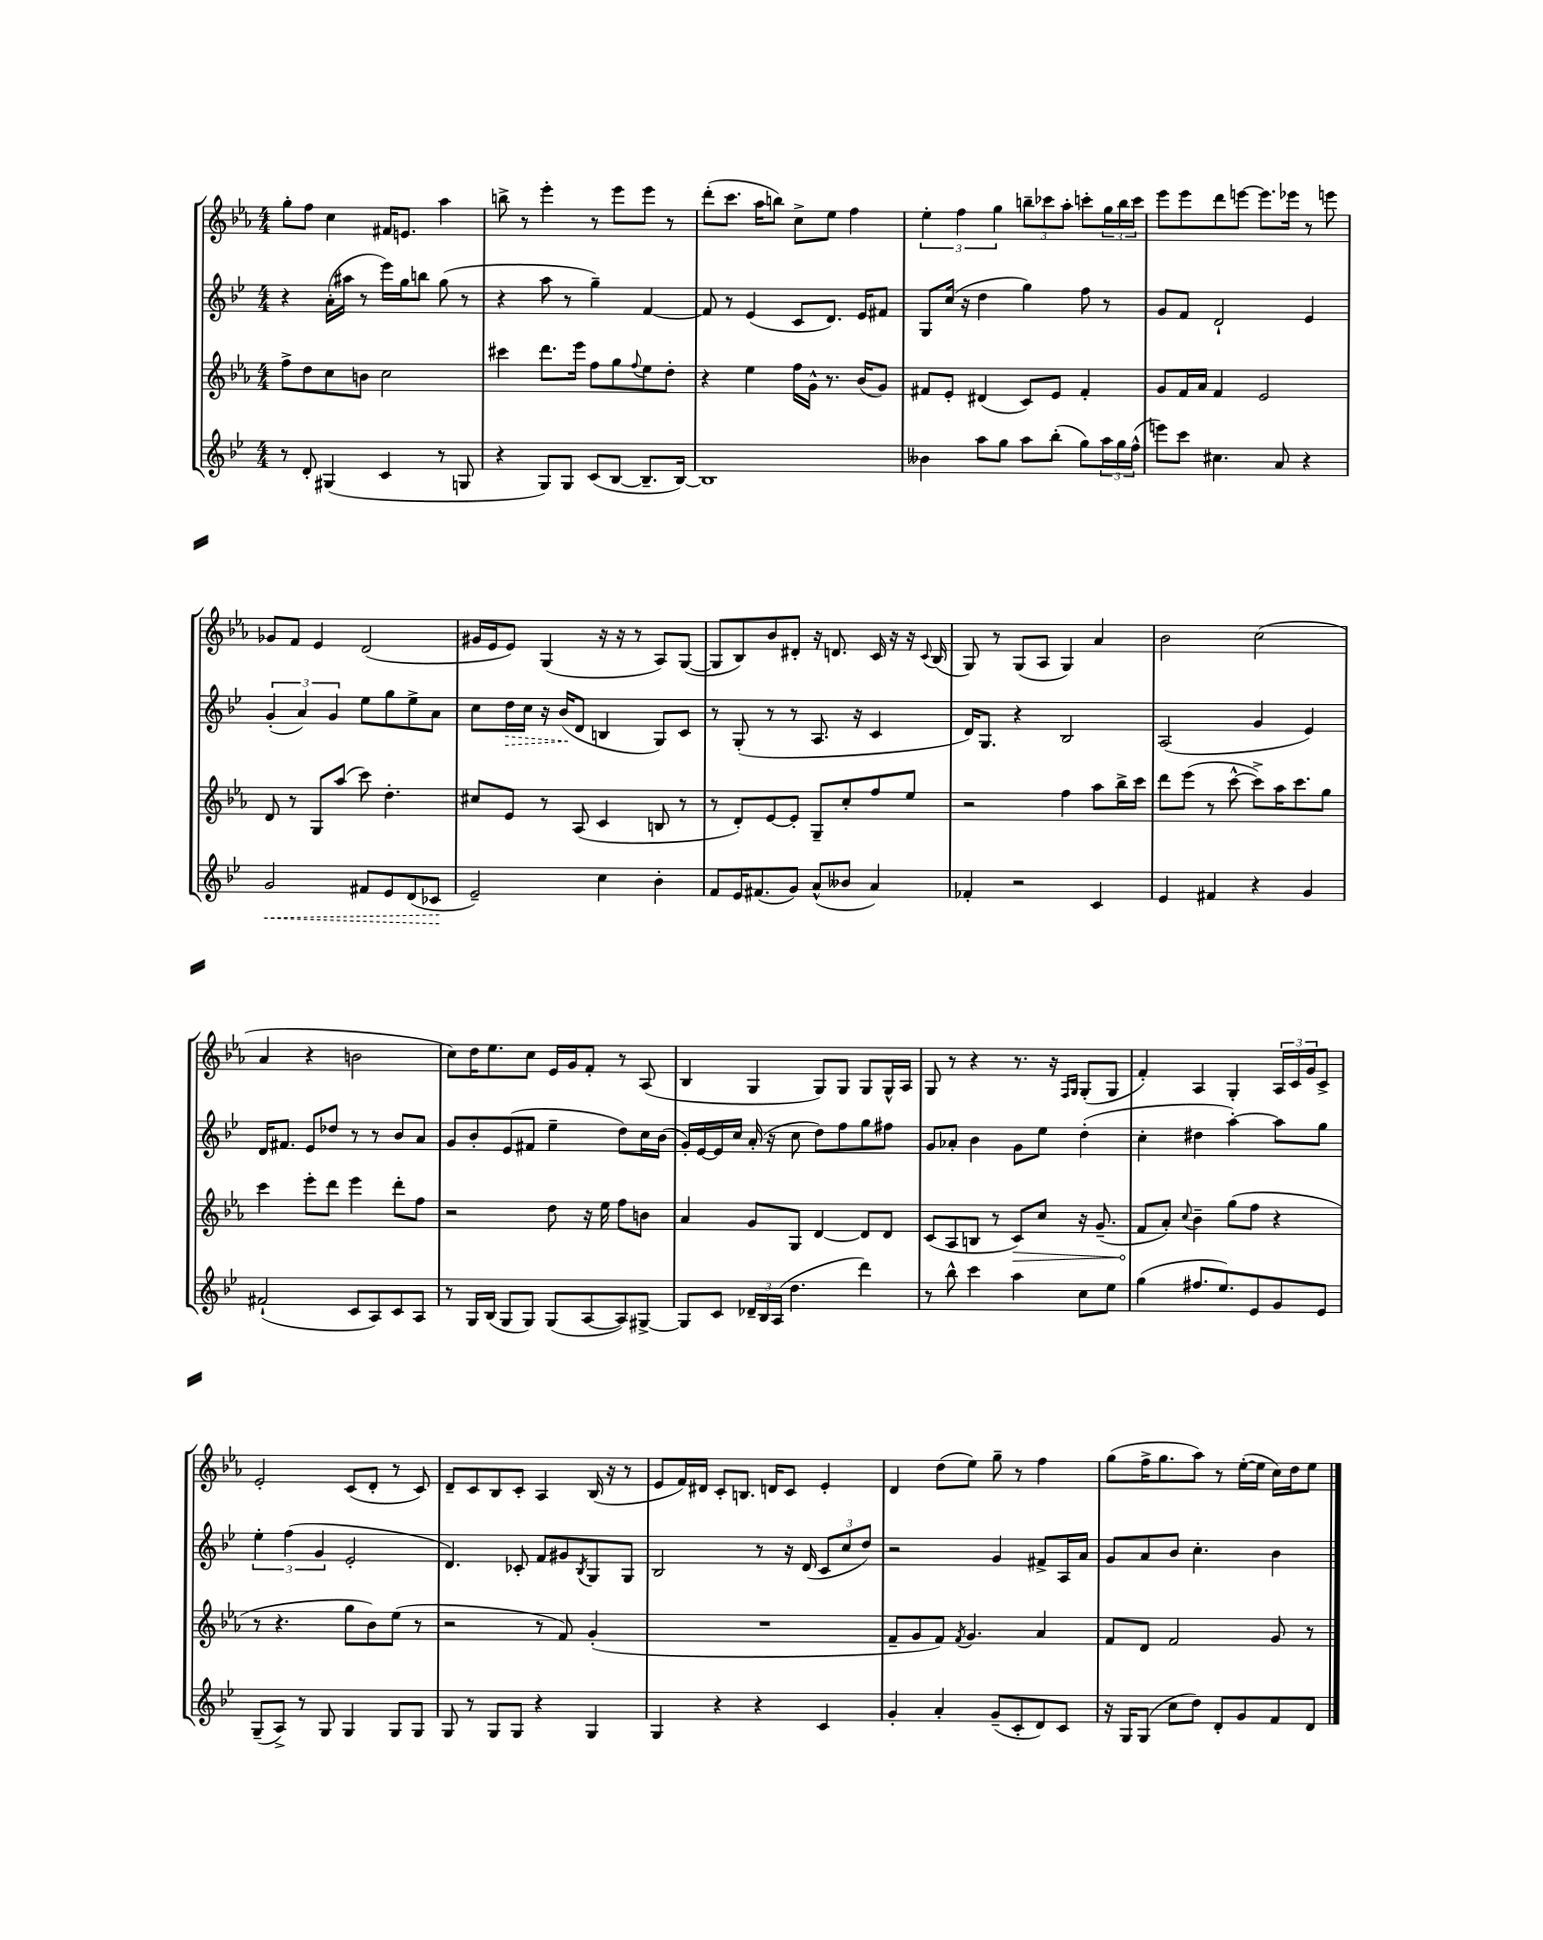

**kern	**kern	**kern	**kern
*staff4	*staff3	*staff2	*staff1
*clefG2	*clefG2	*clefG2	*clefG2
*k[b-e-]	*k[b-e-a-]	*k[b-e-]	*k[b-e-a-]
*M4/4	*M4/4	*M4/4	*M4/4
8r	8ff^	4r	8gg'
8d'	8dd	.	8ff
(4G#	8cc	(16a'	4cc
.	.	16aa#	.
.	8b	8r	.
4c	2cc	16eee-)	16f#
.	.	16gg	8.e
.	.	8bb	.
8r	.	(8gg	4aa-
8G	.	8r	.
=	=	=	=
4r	4ccc#	4r	8bb^
.	.	.	8r
8G)	8.ddd	8aa	4eee-'
8G	.	8r	.
.	16eee-	.	.
(8c	8ff	4gg~)	8r
[8B-	8gg	.	8eee-
.	8qqff	.	.
8.B-~]	8ee-	[4f	8eee-
.	8dd'	.	8r
[16B-)	.	.	.
=	=	=	=
1B-]	4r	8f]	(8ddd'
.	.	8r	8.ccc
.	4ee-	(4e-	.
.	.	.	16aa-
.	.	.	8bb)
.	16ff	8c	8cc^
.	16g^^	.	.
.	8.r	8.d)	8ee-
.	.	.	4ff
.	(16b-	16e-	.
.	8g)	8f#	.
=	=	=	=
4b--	8f#	8G	6ee-'
.	8e-'	(16cc	.
.	.	.	6ff
.	.	16r	.
8aa	(4d#	4dd	.
.	.	.	6gg
8gg	.	.	.
8aa	8c)	4gg)	12bb~
.	.	.	12ccc-
(8bb-'	8e-	.	.
.	.	.	12aa-'
8gg)	4f#'	8ff	8ccc'
24aa	.	8r	24gg
24gg	.	.	24bb
(24ff^^	.	.	24ccc
=	=	=	=
8eee)	8g	8g	8eee-
8ccc	16f	8f	8eee-
.	16a-	.	.
4.cc#	4f	2d`	8ddd
.	.	.	[8eee
.	2e-	.	8.eee]
8a	.	.	.
.	.	.	16eee-
4r	.	4e-	8r
.	.	.	8eee
=	=	=	=
2g	8d	(6g'	8g-
.	8r	.	8f
.	.	6a)	.
.	8G	.	4e-
.	.	6g	.
.	(8aa-	.	.
8f#	8ccc)	8ee-	(2d
8e-	4.dd'	8gg	.
(8d	.	8ee-^	.
8c-	.	8a	.
=	=	=	=
2e-~)	8cc#	8cc	16g#
.	.	.	16e-
.	8e-	16dd	8e-)
.	.	16cc	.
.	8r	16r	(4G
.	.	(16b-	.
.	(8A-	8d	.
4cc	4c	4B	16r
.	.	.	16r
.	.	.	8r
4b-'	8B	8G)	8A-)
.	8r	8c	([8G
=	=	=	=
8f	8r	8r	8G]
16e-	8d')	(8G'	8B-)
(8.f#	.	.	.
.	[8e-	8r	8b-
8g)	8e-']	8r	8d#'
(8a^^	8G~	8.A	16r
.	.	.	8.d
8b--	8cc'	.	.
.	.	16r	.
4a)	8ff	4c	16c
.	.	.	16r
.	8ee-	.	16r
.	.	.	8qqc
.	.	.	(16B-
=	=	=	=
4f-'	2r	16d)	8G)
.	.	8.G	.
.	.	.	8r
2r	.	4r	(8G
.	.	.	8A-
.	4ff	2B-	4G)
4c	8aa-	.	4a-
.	16bb-^	.	.
.	16ccc	.	.
=	=	=	=
4e-	8ddd	(2A	2b-
.	(8eee-	.	.
4f#	8r	.	.
.	[8ccc^^	.	.
4r	8ccc^])	4g	(2cc
.	16aa-	.	.
.	8.ccc	.	.
4g	.	4e-)	.
.	8gg	.	.
=	=	=	=
(2f#`	4ccc	16d	4a-
.	.	8.f#	.
.	8eee-'	8e-	4r
.	8ddd	8dd-	.
8c	4eee-	8r	2b
8A)	.	8r	.
8c	8ddd'	8b-	.
8A	8ff	8a	.
=	=	=	=
8r	2r	8g	8cc)
16G	.	8b-'	16dd
(16B-	.	.	8.ee-
8G	.	(8e-	.
8G)	.	8f#	8cc
(8G	8dd	4ee-~	16e-
.	.	.	16g
[8A	16r	.	8f'
.	16ee-	.	.
8A])	8ff	8dd)	8r
[8G#^	8b	16cc	(8A-
.	.	(16b-	.
=	=	=	=
8G#]	4a-	16g')	4B-
.	.	[16e-	.
8c	.	16e-]	.
.	.	16cc	.
24d-~	8g	(16a'	4G
24B-	.	.	.
.	.	16r	.
(24A	.	.	.
4.dd	8G	8cc	.
.	[4d	8dd)	8G)
.	.	8ff	8G
4ddd)	8d]	8gg	8G
.	8d	8ff#	16G^^
.	.	.	16A-
=	=	=	=
8r	(8c	8g	8G
8bb-^^	8A-	8a-'	8r
4ccc	8B	4b-	4r
.	8r	.	.
4aa	8c)	8g	8.r
.	8cc	8ee-	.
.	.	.	16r
.	.	.	16qqF
.	.	.	16qqG
8cc	16r	(4dd'	(8G'
.	(8.g~	.	.
8ee-	.	.	8G
=	=	=	=
(4gg	8f	4cc'	4f')
.	8a-')	.	.
.	8qqcc	.	.
8.ff#	4b-~	4dd#	4A-
8.ee-)	.	.	.
.	(8gg	[4aa')	4G'
8e-	8ff	.	.
8g	4r	8aa]	24A-
.	.	.	24c
.	.	.	24g
8e-	.	8gg	8c^
=	=	=	=
(8G~	8r	6ee-'	2e-'
8A^)	4.r	.	.
.	.	(6ff	.
8r	.	.	.
.	.	6g	.
8G	.	.	.
4G	8gg	2e-'	(8c
.	8b-)	.	8d'
8G	(8ee-	.	8r
8G	8r	.	8c)
=	=	=	=
8G	2r	4.d)	8d~
8r	.	.	8c
8G	.	.	8B-
8G	.	8c-'	8c'
4r	8r	8f	4A-
.	8f)	8g#	.
.	.	8qB-	.
4G	(4g'	8G	(16B-
.	.	.	16r
.	.	8G	8r
=	=	=	=
4G	1r	2B-	8e-
.	.	.	16f)
.	.	.	16d#
4r	.	.	8c'
.	.	.	8.B
4r	.	8r	.
.	.	.	16d
.	.	16r	8c
.	.	(16d	.
4c	.	12c	4e-'
.	.	12cc	.
.	.	12dd)	.
=	=	=	=
4g'	8f~	2r	4d
.	8g	.	.
4a'	8f)	.	(8dd
.	8qf	.	.
.	4.g	.	8ee-)
(8g~	.	4g	8gg~
8c'	.	.	8r
8d)	4a-	8f#^	4ff
8c	.	16A	.
.	.	16a	.
=	=	=	=
16r	8f	8g	(8gg
16G	.	.	.
(8G	8d	8a	16ff^
.	.	.	8.gg
8cc	2f	8b-	.
8dd)	.	4.cc'	8aa-)
8d'	.	.	8r
8g	.	.	([16ee-'
.	.	.	16ee-]
8f	8g	4b-	16cc)
.	.	.	16dd
8d	8r	.	8ee-
==	==	==	==
*-	*-	*-	*-
